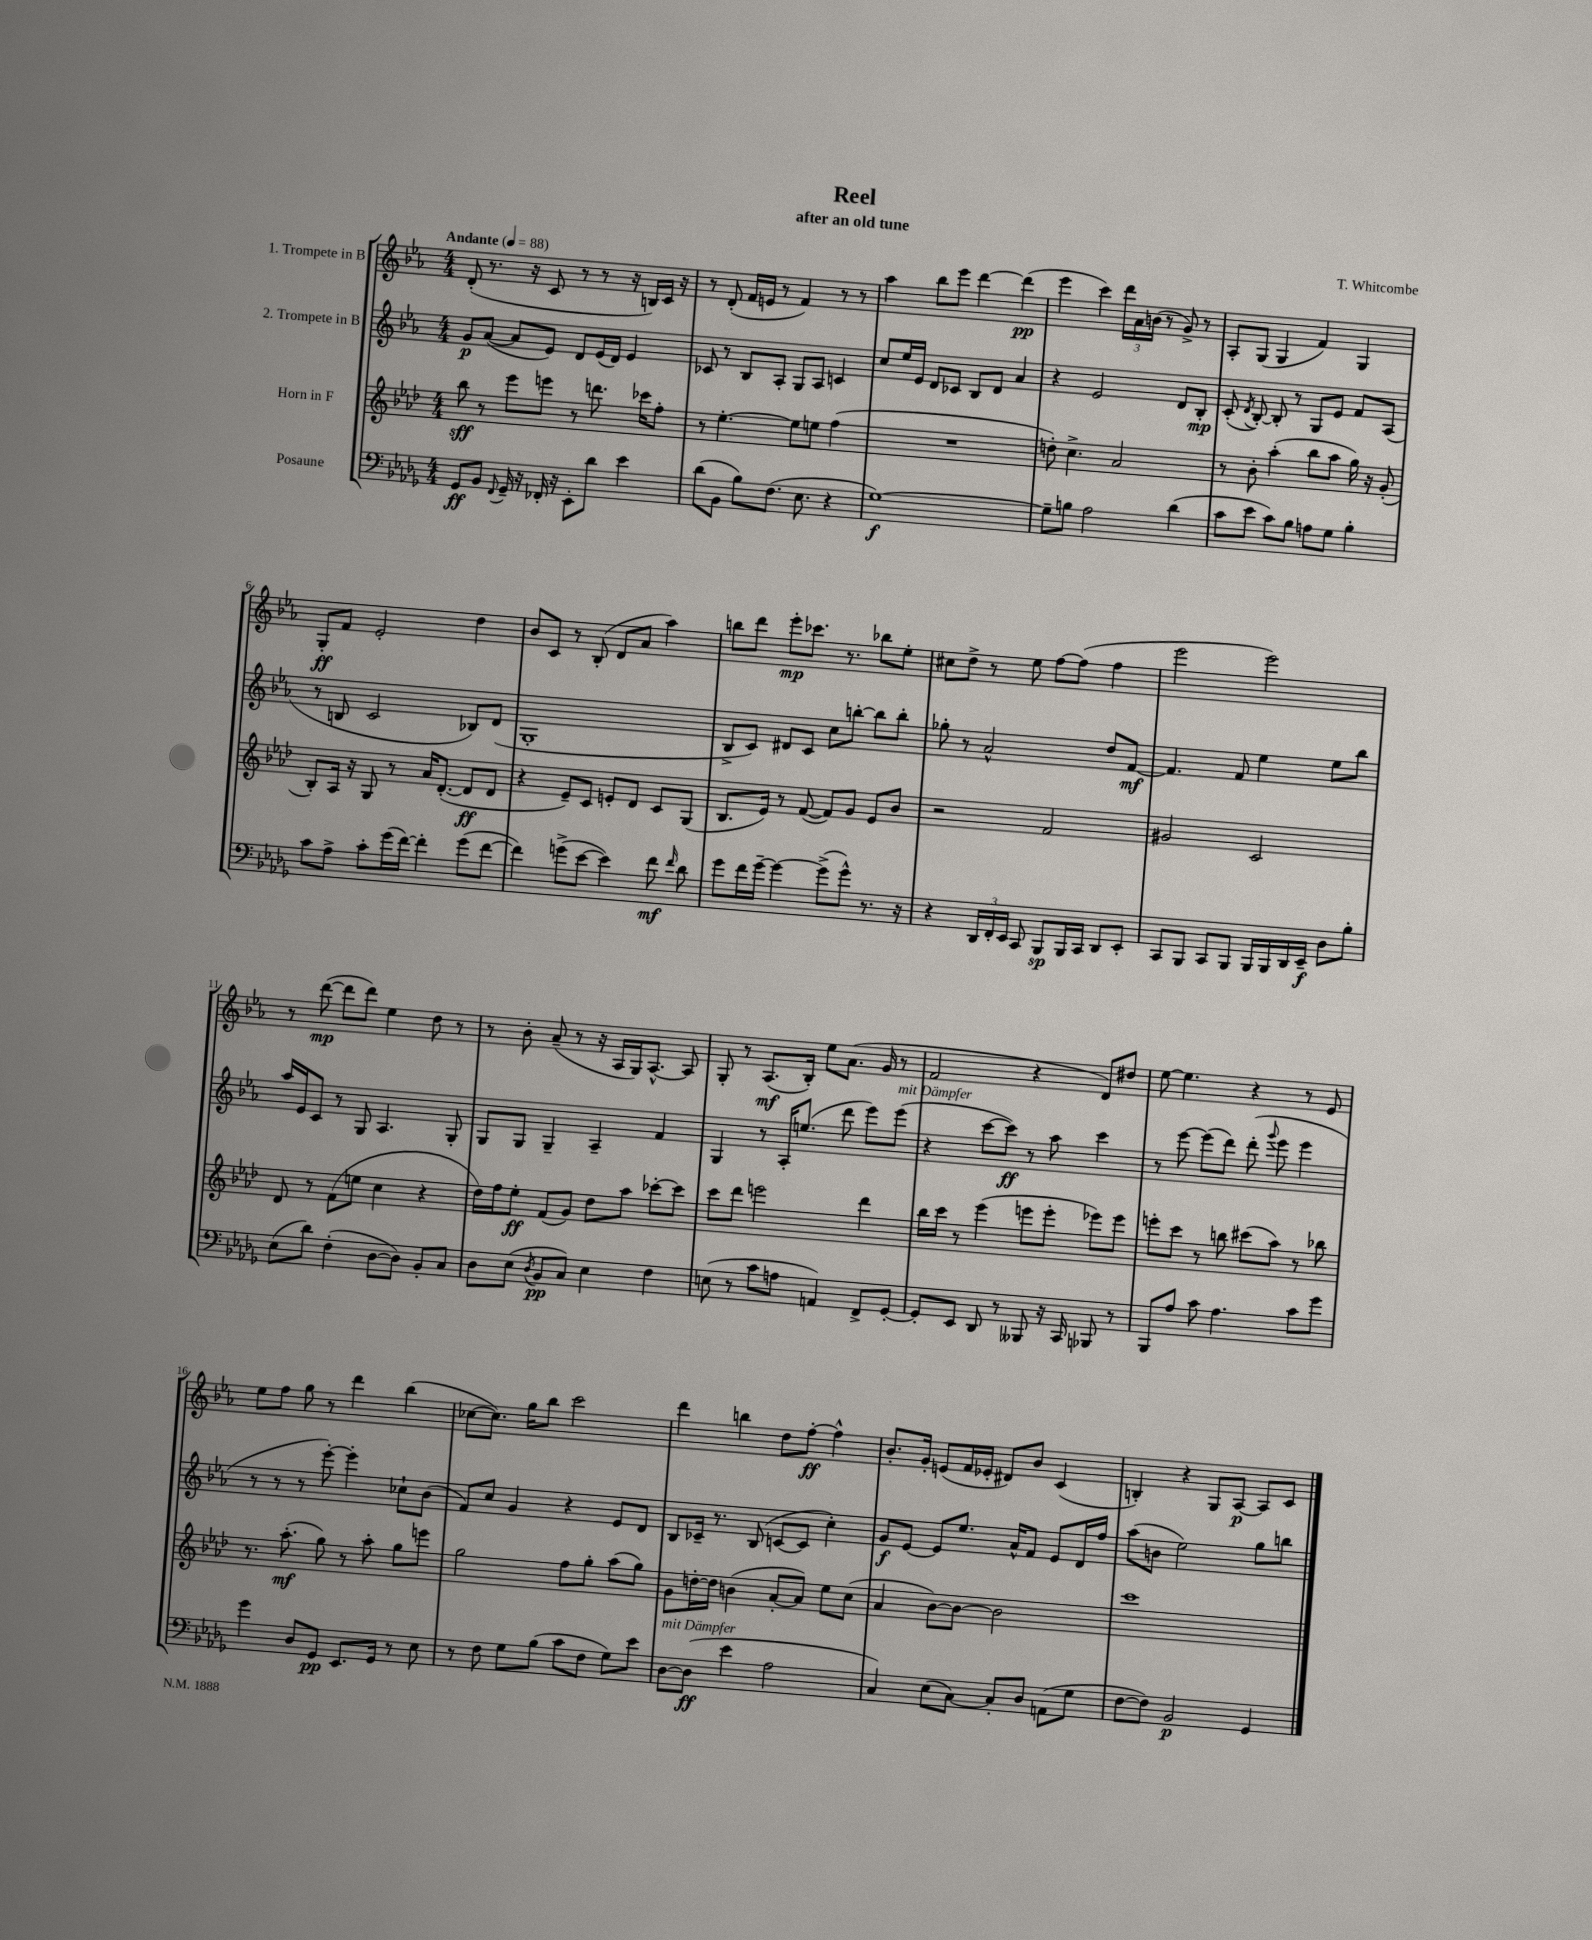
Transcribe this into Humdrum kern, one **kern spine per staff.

**kern	**kern	**kern	**kern
*staff4	*staff3	*staff2	*staff1
*clefF4	*clefG2	*clefG2	*clefG2
*k[b-e-a-d-g-]	*k[b-e-a-d-]	*k[b-e-a-]	*k[b-e-a-]
*M4/4	*M4/4	*M4/4	*M4/4
*MM88	*MM88	*MM88	*MM88
8GG-	8bb-	8g	(8d'
8BB-	8r	([8a-	8.r
8qqFF	.	.	.
16GG-~	8eee-	8a-]	.
16r	.	.	16r
16FF-'	8eee	8e-)	8c
16r	.	.	.
8EE-'	8r	8d	8r
8d-	8.ddd	(16e-	8r
.	.	16d)	.
4e-	.	4e-	16r
.	16ccc-	.	16B)
.	8ff'	.	16c
.	.	.	16r
=	=	=	=
(8d-	8r	8c-	8r
8BB-	[4.ee-'	8r	(8d'
8B-)	.	8B-	16f
.	.	.	16e
(8.F	.	8A-'	8r
.	8ee-]	8G	4f)
8.E-	.	.	.
.	8ee	8A-	.
4r	(4ff	4c	8r
.	.	.	8r
=	=	=	=
[1G-)	1r	8cc	4aa-
.	.	16ee-	.
.	.	16e-	.
.	.	8d	8bb-
.	.	8c-	8eee-
.	.	8B-	[4ddd
.	.	8d	.
.	.	4a-	(4ddd]
=	=	=	=
8G-~]	8dd')	4r	4eee-
8B	4.cc^	.	.
2A-	.	2e-	4ccc)
.	2a-	.	24ddd
.	.	.	24a-
.	.	.	(24b
.	.	.	8r
(4d-	.	8d	8g^)
.	.	8B-'	8r
=	=	=	=
8c	8r	(8c'	8A-'
.	.	8qd	.
8e-	8b-'	[8B-')	(8G
8c)	(4aa-'	8B-']	4G
8B-	.	8r	.
8A	8bb-	8G	4f)
8G-	8aa-	8e-	.
4B-'	16gg)	8f	4G
.	16r	.	.
.	(8g'	(8A-	.
=	=	=	=
8c	8B-')	8r	8G'
8A-^	16A-	8B	8f
.	16r	.	.
8c'	8G	2c	2e-'
(16g-	8r	.	.
[16f)	.	.	.
4f']	16a-	.	.
.	([8.d-'	.	.
(8g-	8d-]	8B-)	4dd
[8f	8d-	(8d	.
=	=	=	=
4f])	4r	1G'	8b-
.	.	.	8c
(8g^	8e-~)	.	8r
[8e-	8c	.	(8B-'
4e-])	8e'	.	8d
.	8d-	.	8a-
8f	8c	.	4aa-)
16qqf	.	.	.
8d-	(8G	.	.
=	=	=	=
8g-	8.B-	8B-^	8bb
16f	.	8c)	8ddd
[16g-~	16e-)	.	.
4g-_	8r	8d#	8eee-'
.	([8f	8c	8.ccc-
(8g-^]	8f])	8cc	.
.	.	.	8.r
8g-^^)	8g	[8bb'	.
8.r	8e-	8bb]	8bb-
.	8b-	8bb'	8ee-'
16r	.	.	.
=	=	=	=
4r	2r	8gg-'	8cc#
.	.	8r	8dd^
24DD-	.	2a-^^	8r
24FF'	.	.	.
24EE-	.	.	.
8CC	.	.	8ee-
8BBB-	2f	.	[8ff
16BBB-	.	.	(8ff]
16CC	.	.	.
8DD-	.	8dd	4ff
8EE-'	.	[8f	.
=	=	=	=
8CC	2g#	4.f]	2eee-
8BBB-	.	.	.
8CC	.	.	.
8BBB-	.	8f	.
16BBB-	2c	4ee-	2eee-)
16BBB-	.	.	.
16DD-	.	.	.
16EE-~	.	.	.
8D-	.	8ee-	.
8B-'	.	8bb-	.
=	=	=	=
(8E-	8d-	16aa-	8r
.	.	16e-	.
8d-)	8r	8c	([8ddd
(4F'	(8f	8r	8ddd]
.	8ee	8G	8ddd)
[8D-	4cc	4.A-	4ee-
8D-])	.	.	.
8BB-'	4r	.	8dd
8C	.	8G'	8r
=	=	=	=
8D-	16dd-)	8G	8r
.	16ff	.	.
(8E-	8ee-'	8G	8b-'
8qD-	.	.	.
8BB-	(8f	4G~	(8a-~
8C)	8g)	.	8r
4E-	8dd-	4A-~	16r
.	.	.	16A-
.	8aa-	.	16G)
.	.	.	[8.A-^^
4F	[8ccc-'	4f	.
.	8ccc-]	.	8A-]
=	=	=	=
(8E	8ccc	4G	8G'
8r	8ddd-	.	8r
8c	2eee	8r	(8.A-
8A	.	16A-'	.
.	.	(8.ee	16B-')
4AA)	.	.	8ee-
.	.	8ddd	(8.a-
8FF^	4ddd-	8eee-)	.
.	.	.	16g
[8GG-'	.	(8eee-	8r
=	=	=	=
8GG-']	16bb-	4r	2f
.	16ccc	.	.
8EE-	8r	.	.
8DD-	(4eee-	[8ccc	.
8r	.	8ccc])	.
8BBB--	8eee	8r	4r
16r	8eee'	8aa-	.
16CC	.	.	.
8BBB-	8eee-)	4ccc	8d)
8r	8eee-	.	8dd#
=	=	=	=
8BBB-	8eee'	8r	[8ee-
8A-	8ccc	[8eee-	4.ee-]
8c	8r	(8eee-]	.
4.A-	8bb	8ddd)	.
.	(8ccc#	(8ddd'	4r
.	.	8qqggg	.
.	8aa-)	8eee-	.
8c	8r	4eee-	8r
8g-	8bb-	.	8e-
=	=	=	=
4g-	8.r	8r	8ee-
.	.	8r	8ff
.	(8.aa-'	.	.
8D-	.	8r	8gg
8GG-	8gg)	[8eee-')	8r
8.EE-	8r	4eee-']	4ddd
.	8aa-'	.	.
16GG-	.	.	.
8r	8gg	8cc-`	(4bb-
8E-	8eee	(8b-	.
=	=	=	=
8r	2gg	8f)	[8cc-
8F	.	8cc	8.cc-])
8G-	.	4g	.
.	.	.	16gg
(8B-	.	.	8bb-
8c	8ff	4r	2ccc
8F	8gg'	.	.
8G-)	(8aa-	8e-	.
8e-	8gg)	8d	.
=	=	=	=
[8D-	8g	8B-	4ddd
(8D-]	[16dd'	16c-~	.
.	16dd]	8.r	.
4e-	(4b	.	4bb
.	.	(8B-	.
2A-	[8a-'	[8c	8dd
.	8a-])	8c]	[8ff'
.	8ee-	4cc')	4ff^^]
.	(8cc	.	.
=	=	=	=
4C)	4a-	8g	8.b-'
.	.	[8e-	.
.	.	.	16g'
(8E-	[8b-)	8e-]	(8e
[8C)	8b-_	8.ee-	16f
.	.	.	16e-'
8C']	2b-]	.	8d#)
.	.	16a-^^	.
8D-	.	8f	8b-
(8AA	.	8e-	(4c
8G-	.	16d	.
.	.	16ff	.
=	=	=	=
[8F	1ccc	(8aa-	4B')
8F])	.	8b	.
2BB-	.	2ee-)	4r
.	.	.	8G
.	.	.	[8A-
4GG-	.	8gg	8A-]
.	.	8bb	8c
==	==	==	==
*-	*-	*-	*-
